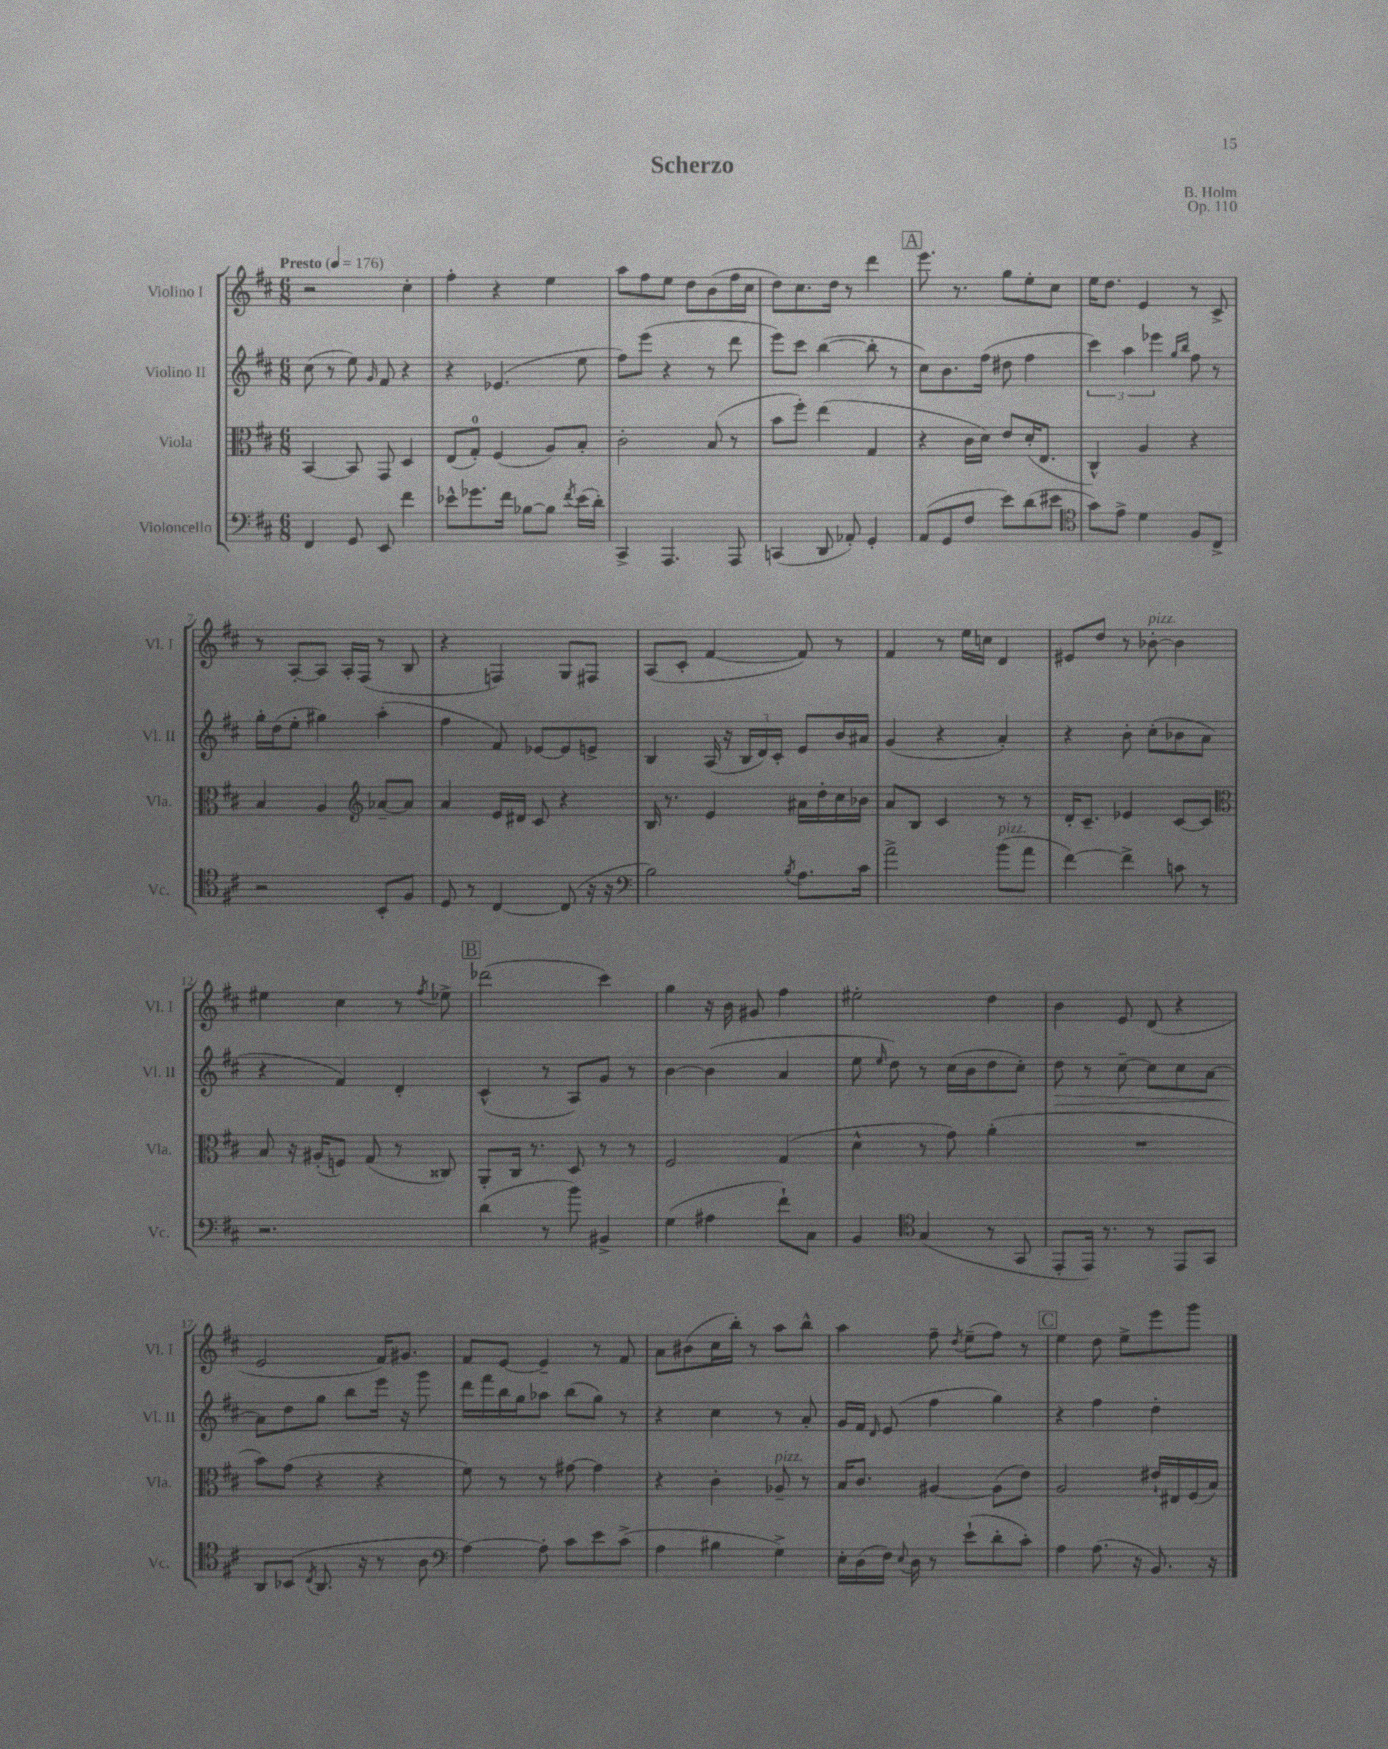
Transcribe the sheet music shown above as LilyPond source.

\header { title = "Scherzo" composer = "B. Holm" opus = "Op. 110" }
<<
\new StaffGroup <<
\new Staff = "s0" \with { instrumentName = "Violino I" shortInstrumentName = "Vl. I" } {
    \clef treble \key d \major \numericTimeSignature \time 6/8 \tempo "Presto" 4 = 176
    \autoBeamOff r2 cis''4-. |
    fis''4-. r4 e''4 |
    a''8[ fis''8 e''8] d''8[ b'8( fis''16 cis''16] |
    d''8[) cis''8. d''16] r8 d'''4 |
    \mark \markup { \box "A" } e'''8. r8. g''8[ e''8-. cis''8] |
    e''16[ d''8.] e'4 r8 cis'8-> |
    r8 a8[~-. a8] a16[-. fis16]( r8 b8 |
    r4 f4) g8[ fis8] |
    a8[( cis'8]-. fis'4~ fis'8) r8 |
    fis'4 r8 e''16[ c''16] d'4 |
    eis'8[ d''8] r8 bes'8~-.^\markup { \italic "pizz." } bes'4 |
    eis''4 cis''4 r8 \acciaccatura { fis''8 } ees''8-> |
    \mark \markup { \box "B" } des'''2( cis'''4) |
    g''4 r16 b'16 gis'8 fis''4 |
    eis''2-. d''4 |
    b'4 e'8 d'8( r4 |
    e'2 fis'16[) gis'8.] |
    fis'8[ e'8]~ e'4-- r8 fis'8 |
    a'8[ bis'8( cis''16 b''16]-.) r8 a''8[ b''8]-^ |
    a''4 fis''8-- \acciaccatura { d''8 } e''8[--( fis''8]) r8 |
    \mark \markup { \box "C" } e''4 d''8 e''8[-> e'''8 g'''8] \bar "|." |
}
\new Staff = "s1" \with { instrumentName = "Violino II" shortInstrumentName = "Vl. II" } {
    \clef treble \key d \major \numericTimeSignature \time 6/8
    \autoBeamOff cis''8( r8 e''8) \grace { g'16 } fis'8 r4 |
    r4 ees'4.( e''8 |
    fis''8[) e'''8]( r4 r8 d'''8 |
    e'''8[) cis'''8] b''4~( b''8-. r8 |
    \mark \markup { \box "A" } cis''8[) b'8. fis''16]( dis''8 fis''4 |
    \tuplet 3/2 { cis'''4) a''4 ees'''4 } \grace { g''16[ b''16] } fis''8 r8 |
    g''16[-. d''16( e''8]-. gis''4) a''4-.( |
    fis''4 fis'8) ees'8[~ ees'8 e'8]-> |
    b4 a16( r16 \tuplet 3/2 { b16[ d'16) cis'16]-. } e'8[ b'16 ais'16] |
    g'4( r4 a'4-.) |
    r4 b'8-. cis''8[-.( bes'8 a'8] |
    r4 fis'4) d'4-. |
    \mark \markup { \box "B" } cis'4-^( r8 a8[) g'8] r8 |
    b'4~ b'4( a'4 |
    e''8 \grace { e''16 } d''8) r8 cis''16[( b'16 d''8 cis''8]-.) |
    d''8\> r8 cis''8~-- cis''8[ cis''8 a'8]~ |
    a'8[\! d''8 g''8] b''8[ e'''16] r16 g'''8 |
    d'''16[ fis'''16 b''16 g''16 aes''8] b''8[( g''8]) r8 |
    r4 cis''4 r8 a'8-. |
    g'16[ fis'16] \grace { d'16 } e'8( fis''4 g''4) |
    \mark \markup { \box "C" } r4 fis''4 d''4-. \bar "|." |
}
\new Staff = "s2" \with { instrumentName = "Viola" shortInstrumentName = "Vla." } {
    \clef alto \key d \major \numericTimeSignature \time 6/8
    \autoBeamOff b,4~ b,8 g,8 d4 |
    e8[( g8]-0-.) fis4( a8[) b8]-. |
    cis'2-. b8( r8 |
    b'8[ fis''8]-.) e''4( g4 |
    \mark \markup { \box "A" } r4 cis'16[ d'16]) e'8[ d'16-.( e8.] |
    cis4-^) a4 r4 |
    b4 a4 \clef treble aes'8[~-- aes'8] |
    a'4 e'16[ dis'16] cis'8 r4 |
    b16 r8. e'4 ais'16[ d''16-. cis''16 bes'16] |
    a'8[ b8] cis'4 r8 r8 |
    d'16[-. cis'8.]-- ees'4 cis'8[~ cis'8] |
    \clef alto b8 r16 ais16[-.( f8]) g8( r8 cisis8) |
    \mark \markup { \box "B" } a,8[-. cis16] r8. d8 r8 r8 |
    fis2 g4( |
    d'4-^ r8 g'8) a'4-.( |
    R2. |
    b'8[) g'8]( r4 r4 |
    fis'8) r8 r8 gis'8~ gis'4 |
    r4 cis'4-. aes8--^\markup { \italic "pizz." } r8 |
    b16[ cis'8.] ais4~ ais8[( e'8]) |
    \mark \markup { \box "C" } a2 eis'16[-! eis16 fis16( b16]) \bar "|." |
}
\new Staff = "s3" \with { instrumentName = "Violoncello" shortInstrumentName = "Vc." } {
    \clef bass \key d \major \numericTimeSignature \time 6/8
    \autoBeamOff fis,4 g,8 e,8 fis'4 |
    ees'8[-^ ges'8. fis'16] bes8[~ bes8] \acciaccatura { fis'8 } ees'16[( d'16]-.) |
    cis,4-> a,,4. a,,8 |
    c,4( d,8 aes,8-.) g,4-. |
    \mark \markup { \box "A" } a,8[( g,8 fis8] e'8[) d'8( eis'8] |
    \clef tenor g'8[) e'8]-> d'4 fis8[ cis8]-> |
    r2 b,8[-. fis8] |
    d8 r8 cis4~ cis8( r16 r16 |
    \clef bass b2) \acciaccatura { b8 } a8.[ cis'16] |
    a'2-> b'8[^\markup { \italic "pizz." }( a'8] |
    fis'4~) fis'4-> c'8 r8 |
    r2. |
    \mark \markup { \box "B" } d'4( r8 b'8) bis,4-> |
    g4( ais4 fis'8[-!) cis8] |
    b,4 \clef tenor g4( r8 g,8 |
    e,8[-. e,16]) r8. r8 e,8[ g,8] |
    a,8[ bes,8]( \acciaccatura { cis8 } a,8. r16 r8 a8 |
    \clef bass a4~) a8-. cis'8[ e'8 cis'8]->( |
    a4 bis4 g4->) |
    e16[-. d16( fis16]) \appoggiatura { e8 } d16 r8 e'8[-!( d'8-. cis'8]-.) |
    \mark \markup { \box "C" } a4 a8.( r16 b,8.) r16 \bar "|." |
}
>>
>>
